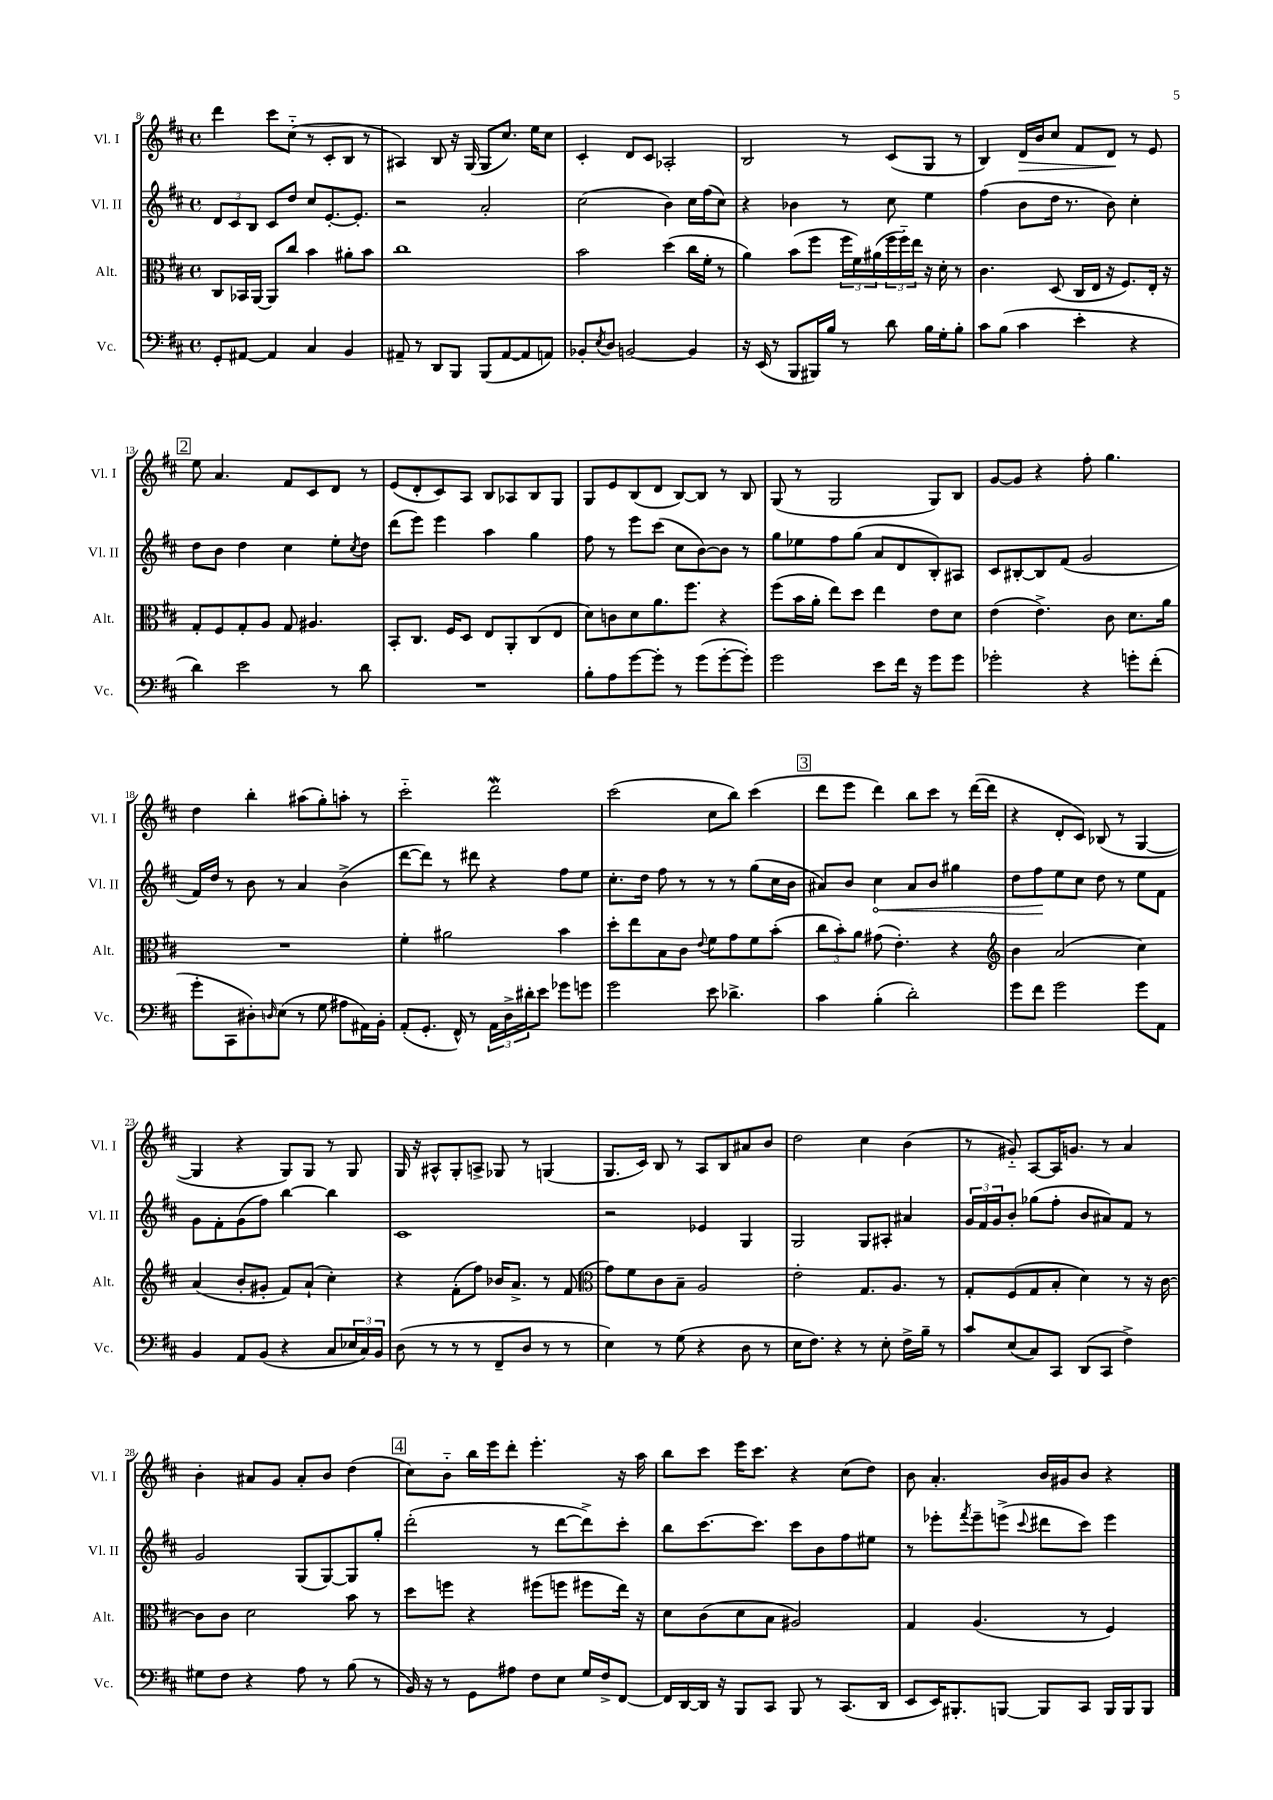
<<
\new StaffGroup <<
\new Staff = "s0" \with { instrumentName = "Vl. I" shortInstrumentName = "Vl. I" } {
    \clef treble \key d \major \defaultTimeSignature \time 4/4
    d'''4 cis'''8 cis''8-_( r8 cis'8-. b8 r8 |
    ais4) b8 r16 g16( g8 cis''8.) e''16 cis''8 |
    cis'4-. d'8 cis'8 aes2-. |
    b2 r8 cis'8( g8 r8 |
    b4) d'16\> b'16 cis''8 fis'8 d'8\! r8 e'8 |
    \mark \markup { \box "2" } e''8 a'4. fis'8 cis'8 d'8 r8 |
    e'8( d'8-. cis'8) a8 b8 aes8 b8 g8 |
    g8 e'8 b8( d'8 b8~) b8 r8 b8 |
    g8( r8 g2 g8) b8 |
    g'8~ g'8 r4 fis''8-. g''4. |
    d''4 b''4-. ais''8( g''8-.) a''8-. r8 |
    cis'''2-_ d'''2\mordent |
    cis'''2( cis''8 b''8) cis'''4( |
    \mark \markup { \box "3" } d'''8 e'''8 d'''4) b''8 cis'''8 r8 d'''16~( d'''16 |
    r4 d'8-. cis'8) bes8( r8 g4~ |
    g4 r4 g8) g8 r8 g8 |
    g16 r16 ais8-^ g8-. a8-> ges8 r8 g4( |
    g8. cis'16) b8 r8 a8 b8 ais'8 b'8 |
    d''2 cis''4 b'4( |
    r8 gis'8-_) a8~ a16 g'8. r8 a'4 |
    b'4-. ais'8 g'8 ais'8-. b'8 d''4( |
    \mark \markup { \box "4" } cis''8) b'8-_ b''16 e'''16 d'''8-. e'''4.-. r16 a''16 |
    b''8 cis'''8 e'''16 cis'''8. r4 cis''8( d''8) |
    b'8 a'4.-. b'16 gis'16 b'8 r4 \bar "|." |
}
\new Staff = "s1" \with { instrumentName = "Vl. II" shortInstrumentName = "Vl. II" } {
    \clef treble \key d \major \defaultTimeSignature \time 4/4
    \tuplet 3/2 { d'8 cis'8 b8 } cis'8 d''8 cis''8 e'8.~-. e'8.-. |
    r2 a'2-. |
    cis''2( b'4) cis''16 fis''16( cis''8) |
    r4 bes'4 r8 cis''8 e''4 |
    fis''4( b'8 d''16 r8. b'8) cis''4-. |
    \mark \markup { \box "2" } d''8 b'8 d''4 cis''4 e''8-. \acciaccatura { cis''8 } d''8 |
    d'''8( e'''8) e'''4 a''4 g''4 |
    fis''8 r8 e'''8 cis'''8( cis''8 b'8~) b'8 r8 |
    g''8 ees''8 fis''8 g''8( a'8 d'8 b8-.) ais8 |
    cis'8 bis8~-. bis8 fis'8( g'2 |
    fis'16) d''16 r8 b'8 r8 a'4 b'4->( |
    d'''8~ d'''8) r8 dis'''8 r4 fis''8 e''8 |
    cis''8.-. d''16 fis''8 r8 r8 r8 g''8( cis''16 b'16 |
    \mark \markup { \box "3" } ais'8) b'8 \once \override Hairpin.circled-tip = ##t cis''4\< ais'8 b'8 gis''4 |
    d''8 fis''8\! e''8 cis''8 d''8 r8 e''8 fis'8 |
    g'8 fis'8-. g'8( fis''8) b''4~ b''4 |
    cis'1 |
    r2 ees'4 g4 |
    g2 g8 ais8-. ais'4 |
    \tuplet 3/2 { g'16 fis'16 g'16 } b'8-. ges''8( fis''8-. b'8 ais'8) fis'8 r8 |
    g'2 g8( g8~) g8 g''8-. |
    \mark \markup { \box "4" } d'''2-.( r8 d'''8~ d'''8->) cis'''8-. |
    b''8 cis'''8.~ cis'''8. cis'''8 b'8 fis''8 eis''8 |
    r8 ees'''8-. \acciaccatura { fis'''8 } ees'''8-- e'''8->( \appoggiatura { cis'''8 } dis'''8 cis'''8) e'''4 \bar "|." |
}
\new Staff = "s2" \with { instrumentName = "Alt." shortInstrumentName = "Alt." } {
    \clef alto \key d \major \defaultTimeSignature \time 4/4
    cis8 bes,16 a,16~ a,8 cis''8 b'4 ais'8-. b'8 |
    cis''1 |
    b'2 d''4( cis''16 fis'16-. r8 |
    a'4) b'8( fis''8 \tuplet 3/2 { fis''16 fis'16) ais'16( } \tuplet 3/2 { fis''16 fis''16-_) e''16 } r16 d'16-. r8 |
    cis'4. d8( cis16 e16 r16 fis8.) e16-. r16 |
    \mark \markup { \box "2" } g8-. fis8 g8-. a8 g8 ais4. |
    b,8-. cis8. fis16 d8 e8 a,8-. cis8( e8 |
    d'8) c'8 d'8 a'8. fis''8. r4 |
    fis''8( b'16 a'16-. e''8) d''8 e''4 e'8 d'8 |
    e'4( e'4.->) cis'8 d'8. a'16 |
    R1 |
    fis'4-. ais'2 b'4 |
    d''8-. e''8 b8 cis'8 \appoggiatura { e'8 } fis'8 g'8 fis'8 b'8-.( |
    \mark \markup { \box "3" } \tuplet 3/2 { cis''8 b'8-.) a'8 } gis'8( e'4.-.) r4 |
    \clef treble b'4 a'2( cis''4) |
    a'4( b'8-. gis'8-. fis'8) a'8-!( cis''4-.) |
    r4 fis'8-.( fis''8) bes'16 a'8.-> r8 fis'8( |
    \clef alto g'8) fis'8 cis'8 b8-- a2 |
    e'2-. g8. a8. r8 |
    g8-. fis8( g8 b8-. d'4) r8 r16 cis'16~ |
    cis'8 cis'8 d'2 b'8 r8 |
    \mark \markup { \box "4" } d''8 f''8 r4 fis''8( f''8 fis''8 e''16) r16 |
    d'8 cis'8( d'8 b8 ais2) |
    g4 a4.( r8 fis4) \bar "|." |
}
\new Staff = "s3" \with { instrumentName = "Vc." shortInstrumentName = "Vc." } {
    \clef bass \key d \major \defaultTimeSignature \time 4/4
    g,8-. ais,8~ ais,4 cis4 b,4 |
    ais,8-- r8 d,8 b,,8 b,,8( ais,8~ ais,8 a,8) |
    bes,8-. \acciaccatura { e8 } d8 b,2~ b,4 |
    r16 e,16( r8 b,,8 bis,,16) b16 r8 d'8 b16 g16-. b8-. |
    cis'8 b8( cis'4 e'4-. r4 |
    \mark \markup { \box "2" } d'4) e'2 r8 d'8 |
    R1 |
    b8-. a8 g'8~ g'8-. r8 g'8( g'8~-. g'8-.) |
    g'2 e'8 fis'16 r16 g'8 g'8 |
    ges'2-. r4 g'8-. fis'8-.( |
    g'8-. cis,8 dis8-.) \grace { d16 } e8( r8 g8 ais8 ais,16) b,16-. |
    a,8-.( g,8.-. fis,16-^) r8 \tuplet 3/2 { a,16 d16-> dis'16-. } e'8 ges'8 g'8 |
    g'2 e'8 des'4.-> |
    \mark \markup { \box "3" } cis'4 b4-.( d'2-.) |
    g'8 fis'8 g'2 g'8 a,8 |
    b,4 a,8 b,8( r4 cis8 \tuplet 3/2 { ees16 cis16) b,16 } |
    d8( r8 r8 r8 fis,8-- d8 r8 r8 |
    e4) r8 g8( r4 d8 r8 |
    e16 fis8.) r4 r8 e8-. fis16-> b16-- r8 |
    cis'8 e8( cis8) cis,8 d,8( cis,8 fis4->) |
    gis8 fis8 r4 a8 r8 b8( r8 |
    \mark \markup { \box "4" } b,16) r16 r8 g,8 ais8 fis8 e8 g16 fis16-> fis,8~ |
    fis,16 d,16~ d,16 r16 b,,8 cis,8 b,,8 r8 cis,8.( d,16 |
    e,8 e,16) bis,,8.-. b,,8~ b,,8 cis,8 b,,16 b,,16 b,,8 \bar "|." |
}
>>
>>
\layout { \context { \Score currentBarNumber = #8 } }
